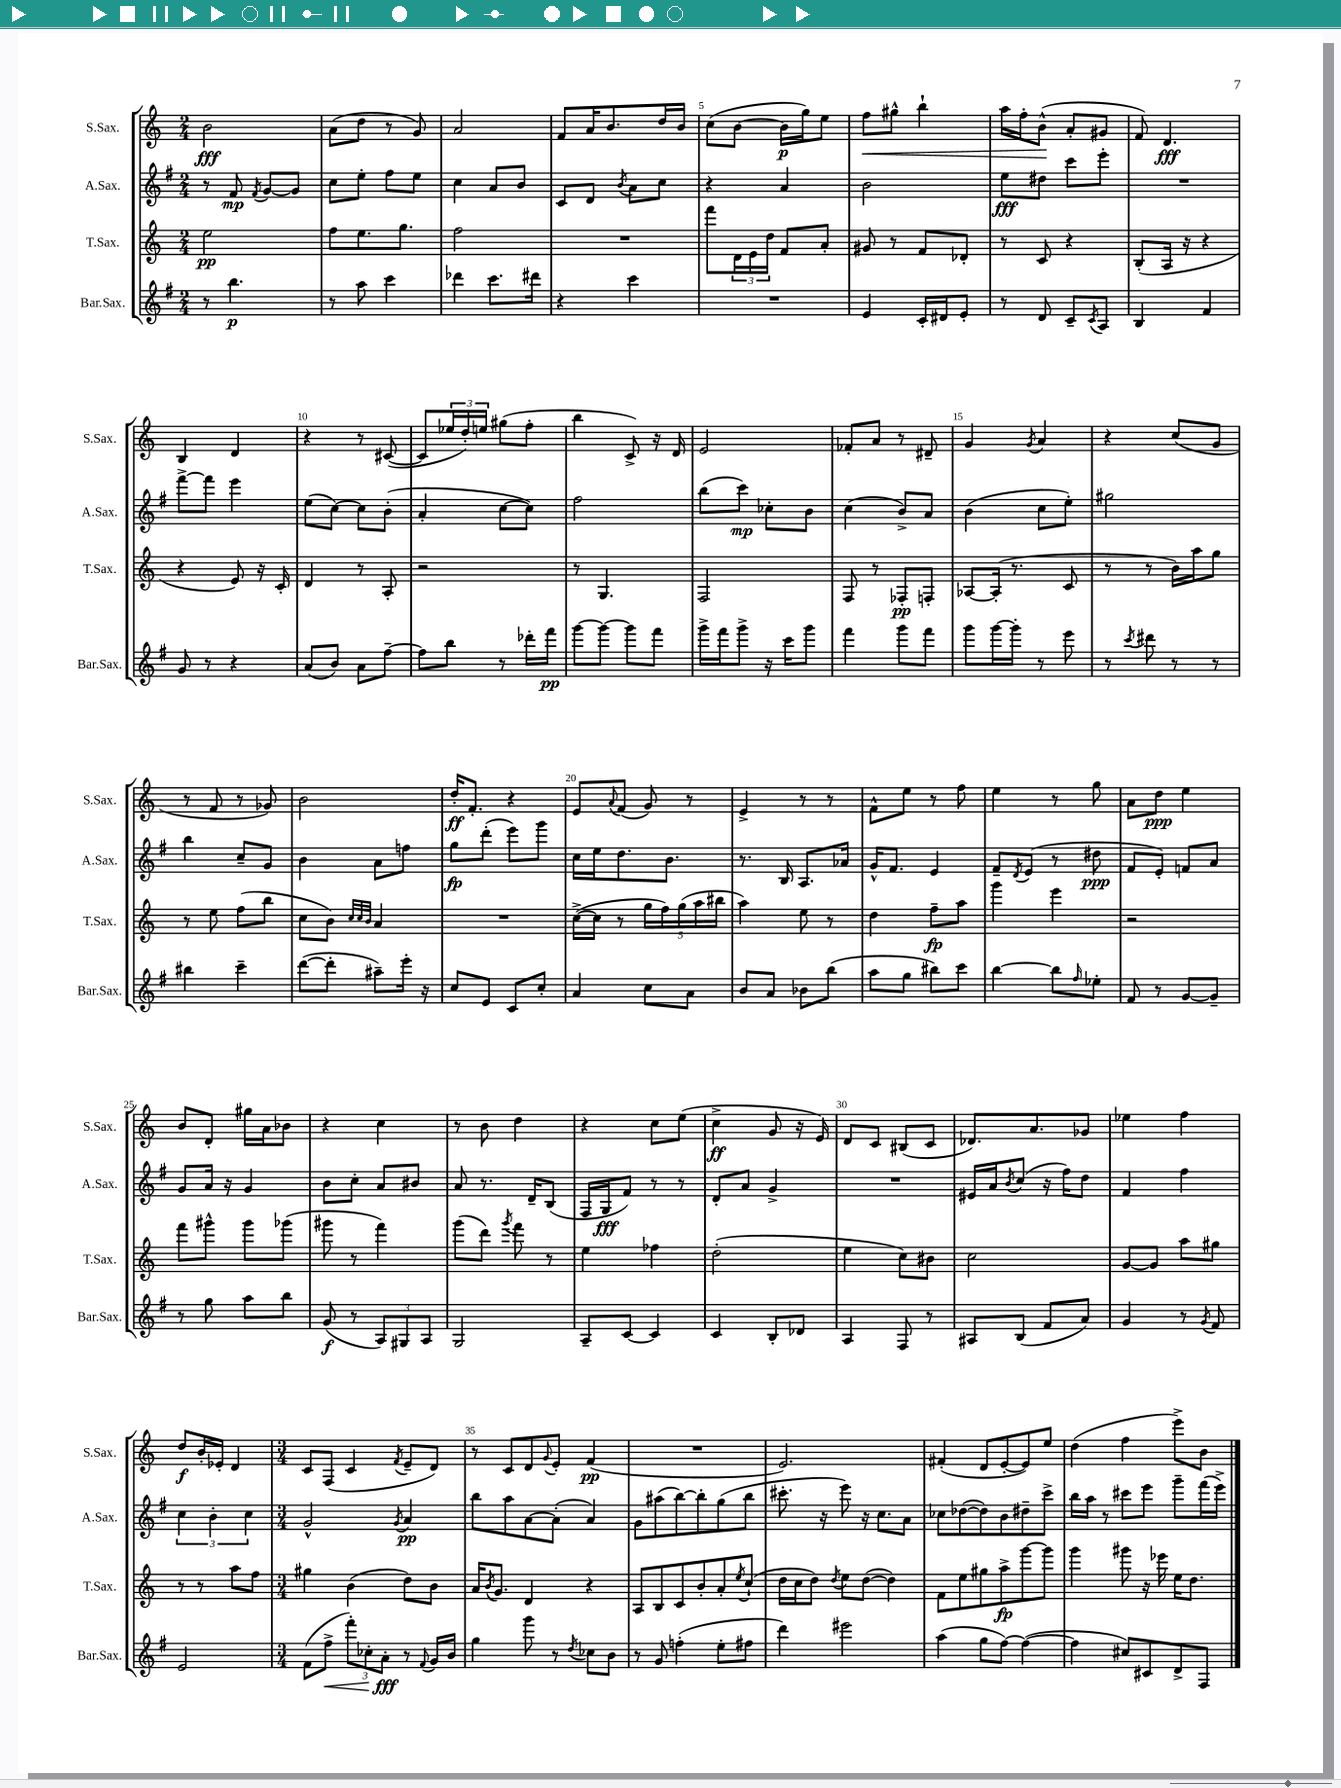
<<
\new StaffGroup <<
\new Staff = "s0" \with { instrumentName = "S.Sax." shortInstrumentName = "S.Sax." } {
    \clef treble \key c \major \numericTimeSignature \time 2/4
    b'2\fff |
    a'8( d''8 r8 g'8) |
    a'2 |
    f'8 a'16 b'8. d''16 b'16 |
    c''8( b'8~ b'16\p g''16) e''8 |
    f''8\< gis''8-^ b''4-! |
    a''16 f''16-. b'8-^\!( a'8-. gis'8 |
    f'8) d'4.\fff |
    b4 d'4 |
    r4 r8 cis'8~( |
    cis'8 \tuplet 3/2 { ees''16 d''16-.) e''16 } gis''8( f''8-. |
    b''4 c'8->) r16 d'16 |
    e'2 |
    fes'8-. a'8 r8 dis'8-- |
    g'4 \acciaccatura { g'8 } a'4 |
    r4 c''8( g'8 |
    r8 f'8 r8 ges'8) |
    b'2 |
    d''16-.\ff f'8.-. r4 |
    e'8 \appoggiatura { a'8 } f'8( g'8) r8 |
    e'4-> r8 r8 |
    f'8-^ e''8 r8 f''8 |
    e''4 r8 g''8 |
    a'8 d''8\ppp e''4 |
    b'8 d'8-. gis''16 a'16 bes'8 |
    r4 c''4 |
    r8 b'8 d''4 |
    r4 c''8 e''8( |
    c''4->\ff g'8 r16 e'16) |
    d'8 c'8 bis8( c'8 |
    des'8.) a'8. ges'8 |
    ees''4 f''4 |
    d''8\f b'16-. ees'16-. d'4 |
    \numericTimeSignature \time 3/4 c'8 f8( c'4 \acciaccatura { f'8 } e'8-- d'8) |
    r8 c'8 d'8 \appoggiatura { g'8 } e'8-. f'4\pp( |
    R2. |
    e'2.) |
    fis'4-.( d'8 e'8~-. e'8) e''8 |
    d''4( f''4 e'''8->) b'8 \bar "|." |
}
\new Staff = "s1" \with { instrumentName = "A.Sax." shortInstrumentName = "A.Sax." } {
    \clef treble \key g \major \numericTimeSignature \time 2/4
    r8 fis'8\mp \acciaccatura { fis'8 } g'8~ g'8 |
    c''8 e''8-. fis''8 e''8 |
    c''4 a'8 b'8 |
    c'8 d'8 \acciaccatura { b'8 } a'8 c''8 |
    r4 a'4 |
    b'2 |
    e''8\fff dis''8 c'''8 e'''8-. |
    R2 |
    fis'''8~-> fis'''8 e'''4 |
    e''8( c''8~) c''8 b'8-.( |
    a'4-. c''8~ c''8) |
    fis''2 |
    b''8( c'''8\mp) ces''8-. b'8 |
    c''4( b'8->) a'8 |
    b'4( c''8 e''8-.) |
    gis''2 |
    b''4 c''8-- g'8 |
    b'4 a'8 f''8 |
    g''8\fp d'''8-.( e'''8) g'''8 |
    c''16 e''16 d''8. b'8. |
    r8. b16 a8. aes'16 |
    g'16-^ fis'8. e'4 |
    fis'8-- \acciaccatura { d'8 } e'8( r8 dis''8\ppp |
    fis'8 e'8-.) f'8 a'8 |
    g'8 a'16 r16 g'4 |
    b'8 c''8-. a'8 bis'8 |
    a'8 r8. d'16-- b8( |
    fis16 g16\fff fis'8) r8 r8 |
    d'8-. a'8 g'4-> |
    R2 |
    eis'16 a'16 \acciaccatura { b'8 } c''8( r16 fis''16) d''8 |
    fis'4 fis''4 |
    \tuplet 3/2 { c''4 b'4-. c''4 } |
    \numericTimeSignature \time 3/4 g'2-^ \acciaccatura { g'8 } a'4\pp |
    b''8 a''8 a'8~ a'8-.( a'4) |
    g'8 ais''8( b''8~) b''8-. g''8( b''8 |
    cis'''8.-. r16 e'''8) r16 c''8. a'8 |
    ces''8 des''8~( des''8) b'8 dis''8-- c'''8-> |
    b''16 a''16 r8 cis'''8 e'''8 g'''8-- fis'''16( e'''16->) \bar "|." |
}
\new Staff = "s2" \with { instrumentName = "T.Sax." shortInstrumentName = "T.Sax." } {
    \clef treble \key c \major \numericTimeSignature \time 2/4
    e''2\pp |
    f''8 e''8. g''8. |
    f''2 |
    R2 |
    f'''8 \tuplet 3/2 { d'16 e'16 d''16 } f'8 a'8-. |
    gis'8 r8 f'8 des'8-. |
    r8 c'8 r4 |
    b8-.( a16 r16 r4 |
    r4 e'8) r16 c'16-. |
    d'4 r8 a8-. |
    r2 |
    r8 g4. |
    f2 |
    f8 r8 fes8-.\pp f8-. |
    aes8~ aes16-.( r8. c'8 |
    r8 r8 b'16) a''16 g''8 |
    r8 e''8 f''8( b''8 |
    c''8 b'8) \grace { c''32 c''32 b'32 } a'4 |
    R2 |
    c''16~->( c''16 r8 \tuplet 5/4 { g''16 f''16) g''16( a''16 bis''16 } |
    a''4) e''8 r8 |
    d''4 f''8--\fp a''8 |
    g'''4 e'''4 |
    r2 |
    f'''8 gis'''8-^ gis'''8 ges'''8( |
    gis'''8 r8 f'''4) |
    g'''8( d'''8) \acciaccatura { g'''8 } f'''8 r8 |
    e''4 fes''4 |
    d''2-.( |
    e''4 c''8) bis'8 |
    c''2 |
    g'8~ g'8 a''8 gis''8 |
    r8 r8 a''8 f''8 |
    \numericTimeSignature \time 3/4 gis''4 b'4( d''8) b'8 |
    a'16 \acciaccatura { b'8 } g'8. d'4 r4 |
    a8 b8 c'8 b'8-. a'8-. \acciaccatura { e''8 } c''8-!( |
    d''16 c''16 d''8) \acciaccatura { d''8 } e''8 d''8~( d''4) |
    f'8 e''8 gis''8 a''8->\fp g'''8~ g'''8 |
    g'''4 gis'''8 r16 ees'''16 e''16 d''8. \bar "|." |
}
\new Staff = "s3" \with { instrumentName = "Bar.Sax." shortInstrumentName = "Bar.Sax." } {
    \clef treble \key g \major \numericTimeSignature \time 2/4
    r8 b''4.\p |
    r8 a''8 c'''4 |
    des'''4 c'''8. dis'''16 |
    r4 c'''4 |
    R2 |
    e'4 c'16-. dis'16 e'8-. |
    r8 d'8 c'8-- \acciaccatura { c'8 } a8 |
    b4 fis'4 |
    g'8 r8 r4 |
    a'8( b'8) a'8 fis''8~-- |
    fis''8 b''8 r8 des'''16-. fis'''16\pp |
    g'''8~ g'''8~ g'''8 fis'''8 |
    g'''16-> fis'''16 g'''8-> r16 c'''16 g'''8 |
    fis'''4 g'''8 fis'''8 |
    g'''8 g'''16~ g'''16-. r8 e'''8 |
    r8 \acciaccatura { c'''8 } dis'''8 r8 r8 |
    bis''4 c'''4-- |
    d'''8~( d'''8-. ais''8--) e'''16-. r16 |
    c''8 e'8 c'8 c''8-. |
    a'4 c''8 a'8 |
    b'8 a'8 bes'8 b''8( |
    a''8 g''8 bis''8) c'''8 |
    b''4~ b''8 \grace { fis''16 } ees''8-. |
    fis'8 r8 g'8~ g'8-- |
    r8 g''8 a''8 b''8 |
    g'8\f( r8 \tuplet 3/2 { a8) gis8 a8 } |
    g2 |
    a8-- c'8~ c'4 |
    c'4 b8-. des'8 |
    a4 fis8 r8 |
    ais8 b8( fis'8 a'8) |
    g'4 r8 \acciaccatura { g'8 } fis'8 |
    e'2 |
    \numericTimeSignature \time 3/4 fis'8( fis''8->\< \tuplet 3/2 { fis'''8-.) ces''8-. a'8-.\fff\! } r8 \appoggiatura { fis'8 } g'16 b'16 |
    g''4 g'''8 r8 \acciaccatura { d''8 } ces''8 b'8 |
    r8 g'8 f''4-.( e''8-. fis''8 |
    d'''4) eis'''2 |
    a''4( g''8 fis''8~) fis''4~( |
    fis''4 cis''8) cis'8 d'8-> fis8 \bar "|." |
}
>>
>>
\layout { \context { \Score \override BarNumber.break-visibility = ##(#f #t #t) barNumberVisibility = #(every-nth-bar-number-visible 5) } }
